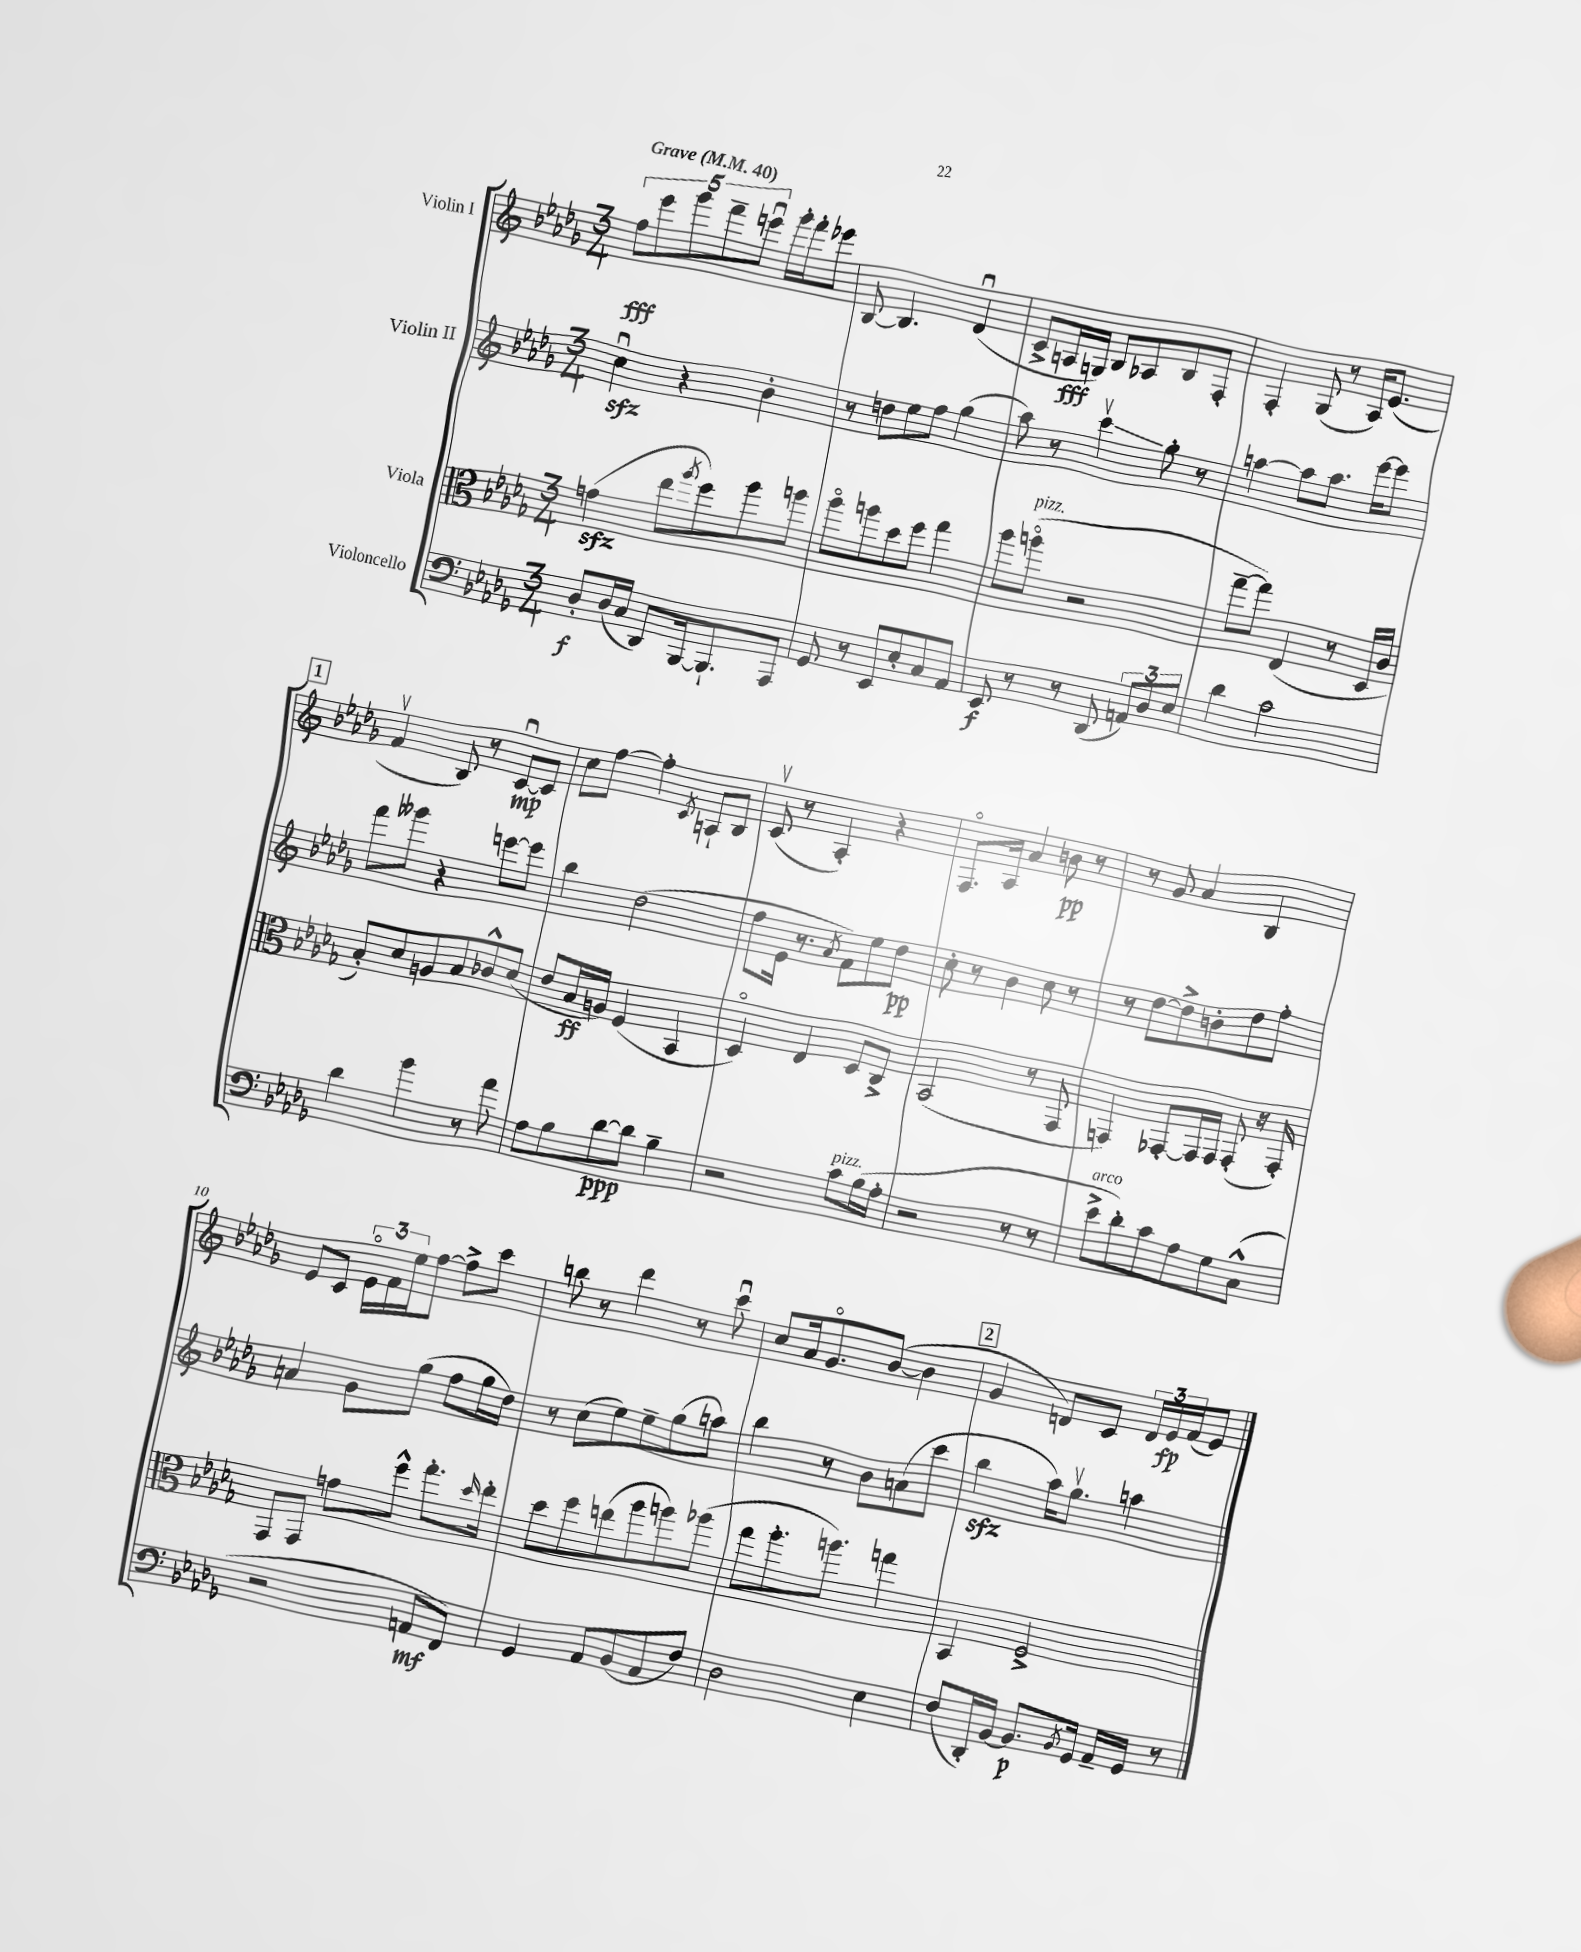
<<
\new StaffGroup <<
\new Staff = "s0" \with { instrumentName = "Violin I" } {
    \clef treble \key des \major \numericTimeSignature \time 3/4 \tempo "Grave" 4 = 40
    \tuplet 5/4 { f''8\fff ees'''8 ges'''8 f'''8-- e'''8\downbow } ges'''16-. f'''16-. ees'''8 |
    bes8~ bes4. des'4\downbow( |
    c'8-> a16\fff g16) bes8 aes8 bes8 f8-. |
    f4-. ges8( r8 aes16) ees'8.( |
    \mark \markup { \box "1" } f'4\upbow bes8) r8 c'8~\downbow\mp c'8 |
    c''8 f''8~ f''4-. \acciaccatura { c'8 } a8-! bes8 |
    c'8\upbow( r8 aes4-.) r4 |
    f8.\flageolet aes16 aes'4 b'8\pp r8 |
    r8 ges'8 aes'4 bes4 |
    ees'8 c'8 \tuplet 3/2 { ees'16\flageolet f'16 ees''16 } f''8~ f''8-> c'''8 |
    b''8 r8 des'''4 r8 c'''8\downbow |
    c''8 aes'16 ges'8.\flageolet bes'8~( bes'4 |
    \mark \markup { \box "2" } ges'4 d'8) c'8 \tuplet 3/2 { d'16 ees'16\fp f'16( } ees'8) \bar "|." |
}
\new Staff = "s1" \with { instrumentName = "Violin II" } {
    \clef treble \key des \major \numericTimeSignature \time 3/4
    c''4\downbow\sfz r4 bes'4-. |
    r8 d''8 ees''8 f''8 ges''4( |
    aes''8) r8 c'''4\upbow\glissando ges''8-. r8 |
    a''4~ a''8 a''8. ees'''16~ ees'''8 |
    \mark \markup { \box "1" } f'''8 geses'''8 r4 e'''8~ e'''8 |
    bes''4 des''2( |
    f''8 ees'16 r8. \acciaccatura { aes'8 } f'8) ees''8 des''8\pp |
    c''8-. r8 bes'4 c''8 r8 |
    r8 des''8~ des''8-> b'8-. des''8 f''8-. |
    a'4 ges'8 ges''8( f''8 ges''16 des''16) |
    r8 c''8( ees''8) ees''8-- ges''8( a''8) |
    bes''4 r8 bes'8 a'8( c'''8 |
    \mark \markup { \box "2" } bes''4\sfz aes''16) ges''8.\upbow a''4 \bar "|." |
}
\new Staff = "s2" \with { instrumentName = "Viola" } {
    \clef alto \key des \major \numericTimeSignature \time 3/4
    g'4\sfz( ees''8 \acciaccatura { aes''8 } f''8) aes''8 a''8 |
    aes''8\flageolet a''8 des''8 f''8 ges''4 |
    aes''8 a''8\flageolet^\markup { \italic "pizz." }( r2 |
    ges''8~-- ges''8) ees4( r8 des16 c'16 |
    \mark \markup { \box "1" } bes8-.) des'8 a8 bes8 ces'8-^ des'8( |
    ees'8 bes16\ff a16) f4( bes,4 |
    des4\flageolet) ees4 des8 c8-> |
    bes,2( r8 ges,8 |
    g,4) ges,8~-. ges,16 ges,16 ges,8-.( r16 ges,16-.) |
    ges,8 ges,8 g'8 f''8-^ ges''8.-. \grace { des''16 } ees''16-. |
    des''8 f''8 e''8( aes''8 a''8) aes''8( |
    ges''8 aes''8.-. a''8.) g''4 |
    \mark \markup { \box "2" } bes,4 f2-> \bar "|." |
}
\new Staff = "s3" \with { instrumentName = "Violoncello" } {
    \clef bass \key des \major \numericTimeSignature \time 3/4
    des8-.\f des16( c16 des,8) bes,,16~ bes,,8.-! aes,,8 |
    ges,8 r8 ees,8 ees8-. c8 aes,8 |
    ees,8\f r8 r8 des,8( \tuplet 3/2 { a,8) des8 ees8 } |
    des'4 c'2 |
    \mark \markup { \box "1" } des'4 bes'4 r8 aes'8 |
    aes8 bes8 des'8~\ppp des'8 bes4-- |
    r2 c'8^\markup { \italic "pizz." } bes16( aes16-. |
    r2 r8 r8 |
    ees'8->^\markup { \italic "arco" } des'8-.) c'8 aes8 ges8 c8-^( |
    r2 a,8\mf f,8) |
    ges,4 aes,8 bes,8( aes,8 f8) |
    des2 ees4 |
    \mark \markup { \box "2" } f8( des,16-.) bes,16~ bes,8.\p \acciaccatura { bes,8 } ges,16 aes,16-- ges,16 r8 \bar "|." |
}
>>
>>
